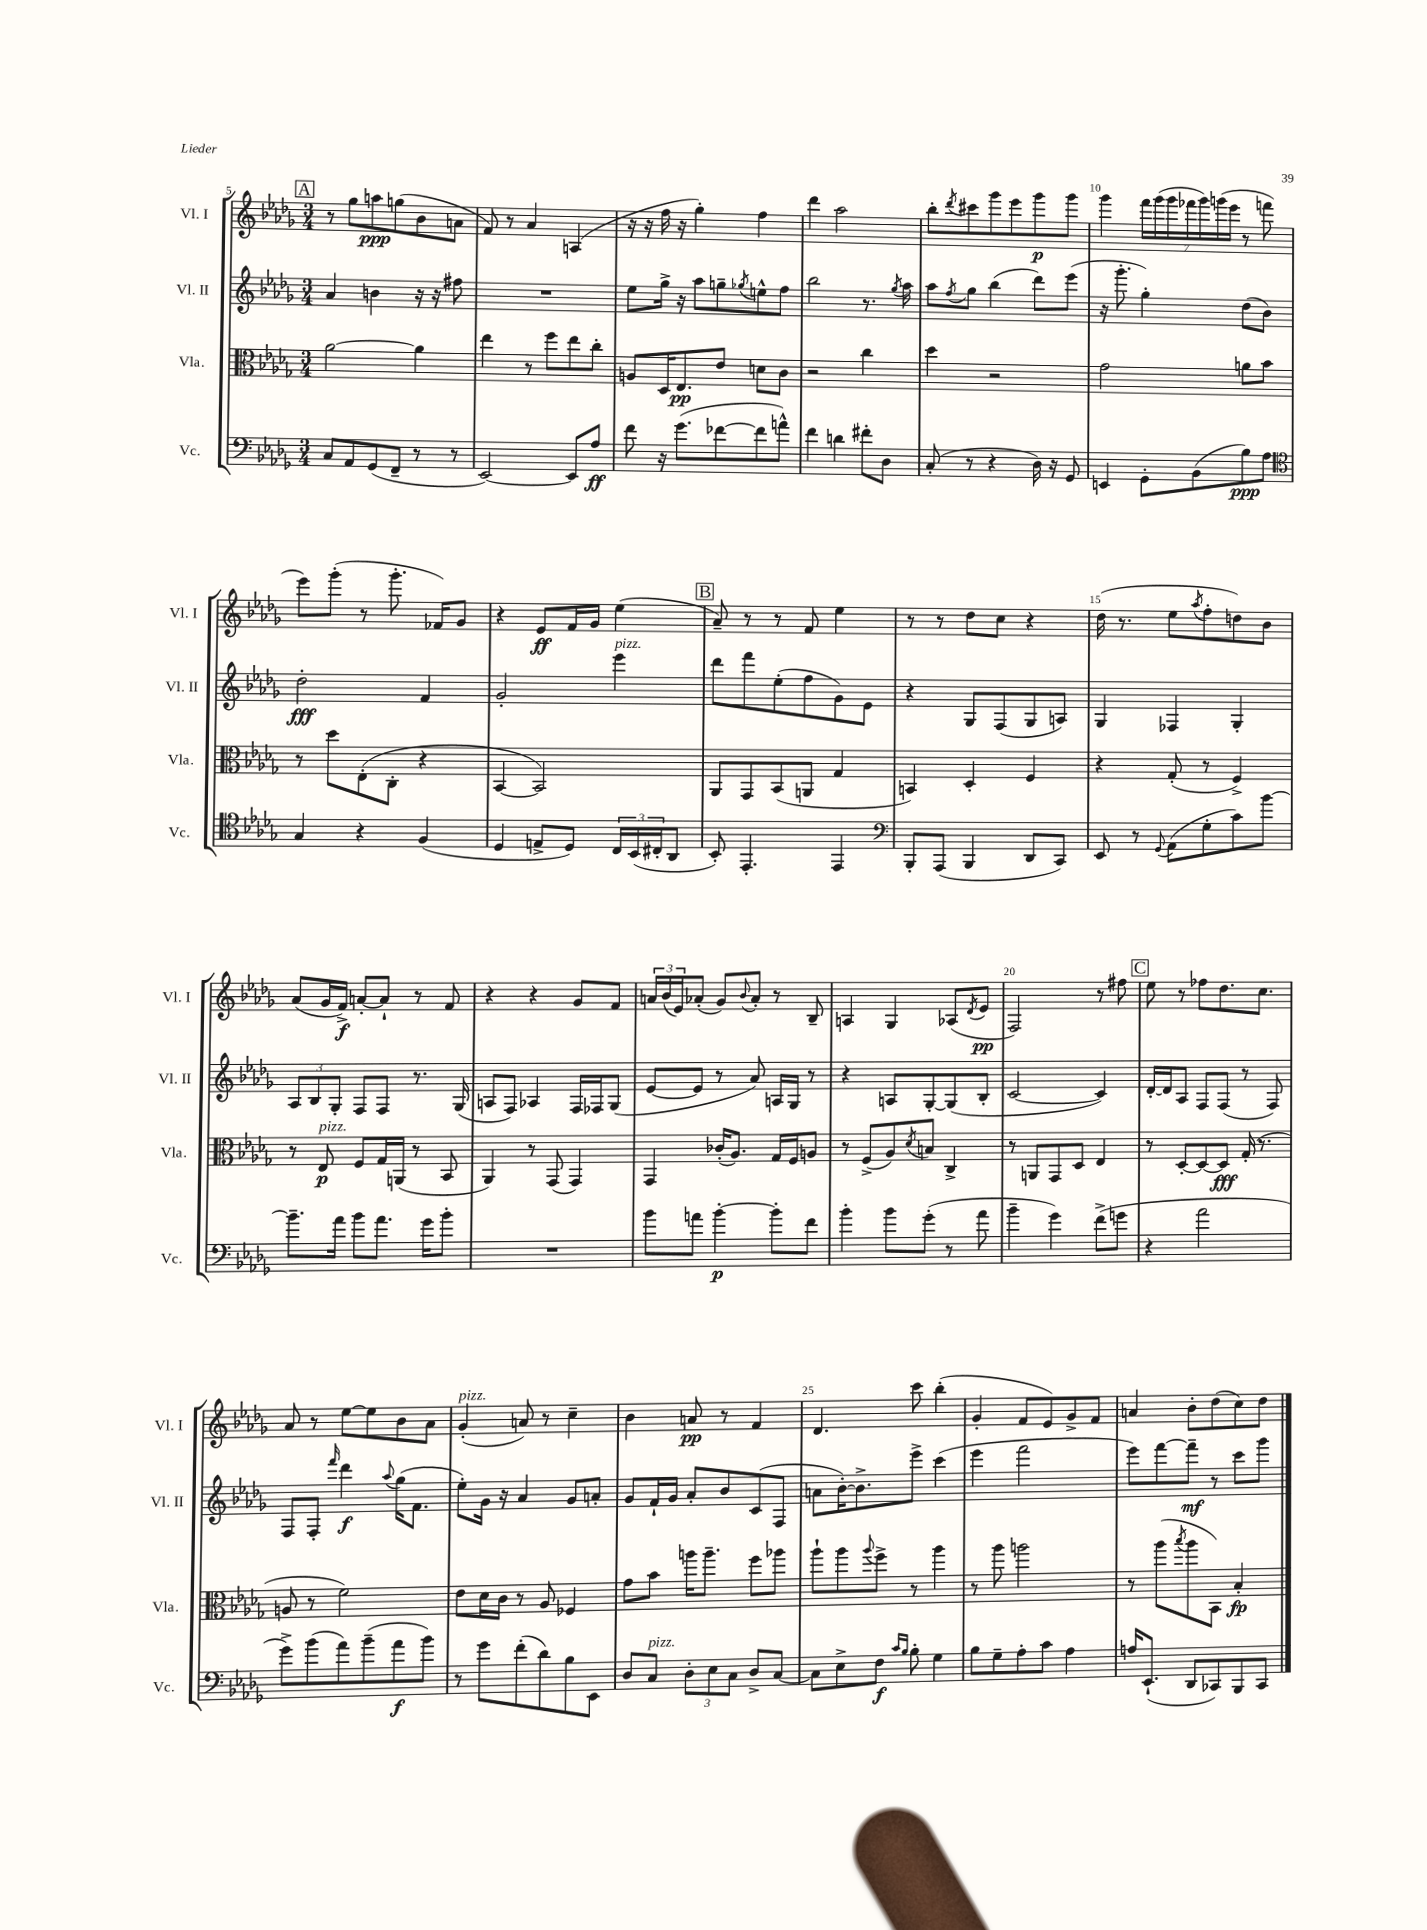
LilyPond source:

<<
\new StaffGroup <<
\new Staff = "s0" \with { instrumentName = "Vl. I" shortInstrumentName = "Vl. I" } {
    \clef treble \key des \major \numericTimeSignature \time 3/4
    \mark \markup { \box "A" } r8 ges''8 a''8\ppp g''8( bes'8 a'8 |
    f'8) r8 aes'4 a4( |
    r16 r16 f''16 r16 ges''4-.) f''4 |
    des'''4 aes''2 |
    bes''8-. \acciaccatura { des'''8 } cis'''8 ges'''8 ees'''8 ges'''8\p ges'''8 |
    ges'''4 \tuplet 7/4 { f'''16 ges'''16( ges'''16 fes'''16 ges'''16) g'''16( ees'''16 } r8 f'''8 |
    ees'''8) ges'''8-.( r8 ges'''8.-. fes'16) ges'8 |
    r4 ees'8\ff f'16 ges'16 ees''4( |
    \mark \markup { \box "B" } aes'8--) r8 r8 f'8 ees''4 |
    r8 r8 des''8 c''8 r4 |
    des''16( r8. ees''8 \acciaccatura { aes''8 } f''8-. d''8) bes'8 |
    aes'8( ges'16 f'16->\f) a'8~-. a'8-! r8 f'8 |
    r4 r4 ges'8 f'8 |
    \tuplet 3/2 { a'16 bes'16( ees'16) } aes'8-.( ges'8) \appoggiatura { bes'8 } aes'8-. r8 bes8-- |
    a4 ges4 aes8( \acciaccatura { des'8 } ees'8\pp |
    f2) r8 fis''8 |
    \mark \markup { \box "C" } ees''8 r8 fes''8 des''8. c''8. |
    aes'8 r8 ees''8~ ees''8 bes'8 aes'8 |
    ges'4-.^\markup { \italic "pizz." }( a'8) r8 c''4-- |
    bes'4 a'8\pp r8 f'4 |
    des'4. c'''8 bes''4-.( |
    ges'4-. f'8 ees'8) ges'8-> f'8 |
    a'4 bes'8-. des''8( c''8) des''8 \bar "|." |
}
\new Staff = "s1" \with { instrumentName = "Vl. II" shortInstrumentName = "Vl. II" } {
    \clef treble \key des \major \numericTimeSignature \time 3/4
    \mark \markup { \box "A" } aes'4 b'4 r16 r16 fis''8 |
    R2. |
    ees''8 ges''16-> r16 aes''8 g''8-- \acciaccatura { ges''8 } e''8-^ f''8 |
    bes''2 r8. \acciaccatura { ges''8 } aes''16 |
    aes''8 \acciaccatura { f''8 } ges''8 bes''4( des'''8) ees'''8( |
    r16 ges'''8.-. ges''4-.) des''8( bes'8) |
    des''2-.\fff f'4 |
    ges'2-. ees'''4^\markup { \italic "pizz." } |
    \mark \markup { \box "B" } des'''8 f'''8 ees''8-.( f''8 ges'8) ees'8 |
    r4 ges8 f8( ges8 a8) |
    ges4 fes4 ges4-. |
    \tuplet 3/2 { aes8 bes8 ges8-. } f8 f8 r8. ges16( |
    a8 f8) aes4 f16 fes16 ges8( |
    ees'8~ ees'8 r8 aes'8) a16 ges16 r8 |
    r4 a8 ges8~-. ges8( bes8-. |
    c'2~ c'4) |
    \mark \markup { \box "C" } des'16~-. des'16 aes8 f8 f8( r8 f8) |
    f8 f8-. \grace { f'''16 } des'''4\f \appoggiatura { aes''8 } ges''16( f'8. |
    ees''8-.) ges'16 r16 aes'4 ges'8 a'8-. |
    ges'8 f'16-! ges'16 aes'8-. bes'8 c'8( f8 |
    a'8 bes'16~-.) bes'8.-> ees'''8-> c'''4( |
    ees'''4 f'''2 |
    ees'''8) f'''8~ f'''8--\mf r8 c'''8 ges'''8 \bar "|." |
}
\new Staff = "s2" \with { instrumentName = "Vla." shortInstrumentName = "Vla." } {
    \clef alto \key des \major \numericTimeSignature \time 3/4
    \mark \markup { \box "A" } aes'2~ aes'4 |
    ees''4 r8 f''8 ees''8 c''8-. |
    a8 des16 ees8.\pp ees'8 d'8 c'8 |
    r2 c''4 |
    des''4 r2 |
    ges'2 a'8 bes'8 |
    r8 des''8 ees8-.( c8-. r4 |
    bes,4~ bes,2) |
    \mark \markup { \box "B" } aes,8 ges,8 bes,8( a,8 ges4 |
    b,4) des4-. f4 |
    r4 ges8-.( r8 f4->) |
    r8 ees8\p^\markup { \italic "pizz." } f8 ges16 a,16( r8 bes,8 |
    aes,4) r8 ges,8( ges,4) |
    ges,4 ces'16-.( aes8.) ges16 f16 a8 |
    r8 f8->( aes8) \acciaccatura { des'8 } b8 c4-> |
    r8 a,8 ges,8 des8 ees4 |
    \mark \markup { \box "C" } r8 des8~-. des8~ des8\fff ges16-.( r8. |
    a8 r8 f'2) |
    ees'8 des'16 c'16 r8 aes8 fes4 |
    ges'8 bes'8 a''16 a''8.-- f''8 aes''8 |
    aes''8-! aes''8 \appoggiatura { aes''8 } f''8-> r8 aes''4 |
    r8 aes''8 a''2 |
    r8 aes''8( \acciaccatura { bes''8 } aes''8 bes,8) bes4-.\fp \bar "|." |
}
\new Staff = "s3" \with { instrumentName = "Vc." shortInstrumentName = "Vc." } {
    \clef bass \key des \major \numericTimeSignature \time 3/4
    \mark \markup { \box "A" } c8 aes,8 ges,8( f,8-- r8 r8 |
    ees,2~) ees,8 aes8\ff |
    f'8 r16 ges'8.( fes'8~ fes'8 a'8-^) |
    f'4 d'4 fis'8-. des8 |
    c8-.( r8 r4 des16) r16 ges,8 |
    e,4 ges,8-. bes,8( bes8\ppp) aes8 |
    \clef tenor ges4 r4 f4( |
    des4 e8-> des8) \tuplet 3/2 { c16 bes,16( cis16-. } aes,8 |
    \mark \markup { \box "B" } bes,8-.) ees,4.-. ees,4 |
    \clef bass bes,,8-. aes,,8( bes,,4 des,8 c,8) |
    ees,8 r8 \appoggiatura { ges,8 } aes,8( ges8-. c'8) bes'8~ |
    bes'8.-- aes'16 bes'8 aes'8. ges'16 bes'8-. |
    R2. |
    bes'8 a'8 bes'4~-.\p bes'8-. f'8 |
    bes'4-. bes'8 ges'8-.( r8 aes'8 |
    bes'4-- ges'4) f'8->( g'8 |
    \mark \markup { \box "C" } r4 aes'2 |
    ges'8->) bes'8( aes'8) bes'8--( aes'8\f bes'8) |
    r8 ges'8 f'8-.( des'8) bes8 ees,8 |
    des8 c8^\markup { \italic "pizz." } \tuplet 3/2 { des8-. ees8 c8 } des8-> c8~ |
    c8 ees8-> f8\f \grace { c'16 bes16 } bes8-. ges4 |
    bes8 ges8-- aes8-. c'8 aes4 |
    a16 ees,8.-!( des,8 ces,8) bes,,8 ces,8 \bar "|." |
}
>>
>>
\layout { \context { \Score currentBarNumber = #5 \override BarNumber.break-visibility = ##(#f #t #t) barNumberVisibility = #(every-nth-bar-number-visible 5) } }
